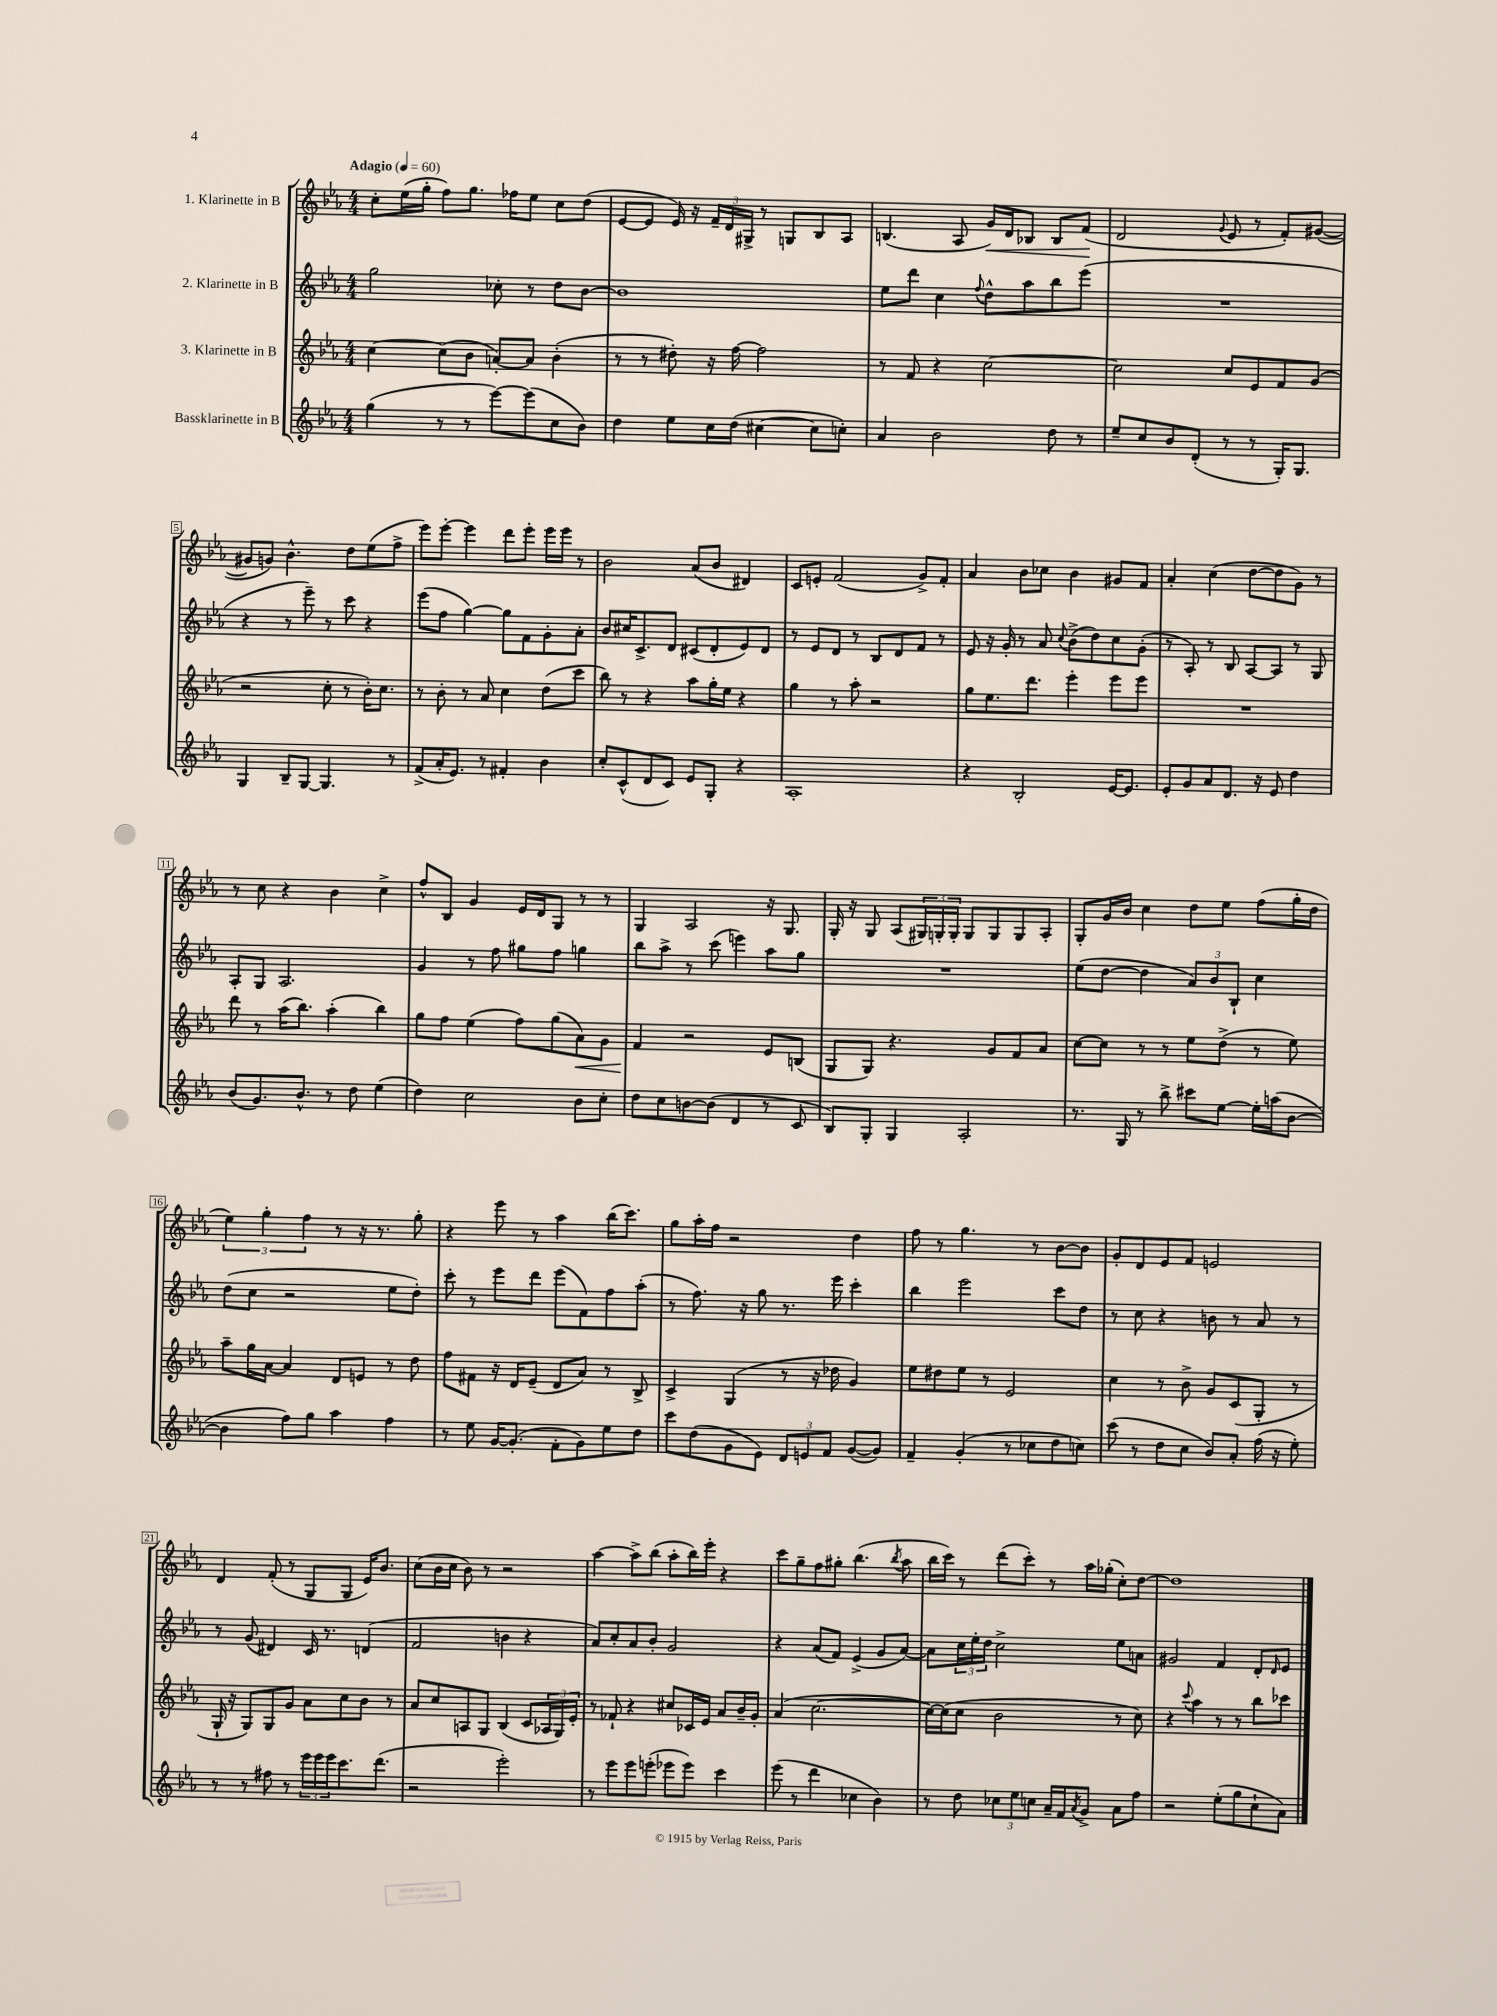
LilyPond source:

<<
\new StaffGroup <<
\new Staff = "s0" \with { instrumentName = "1. Klarinette in B" } {
    \clef treble \key ees \major \numericTimeSignature \time 4/4 \tempo "Adagio" 4 = 60
    c''8-. ees''16( g''16-. f''8) g''8. fes''16 ees''8 c''8 d''8( |
    ees'8~ ees'8 ees'16) r16 \tuplet 3/2 { f'16-- d'16 gis16-> } r8 g8 bes8 aes8 |
    b4.( aes8 g'16\<) d'16 bes8 bes8 f'8\!( |
    d'2 \appoggiatura { g'8 } ees'8 r8 f'8-.) gis'8~( |
    gis'8 g'8) bes'4.-^ d''8 ees''8( f''8-> |
    ees'''8) ees'''8~-. ees'''4 d'''8 ees'''8-. ees'''16 ees'''16 r8 |
    bes'2 aes'8( bes'8 dis'4) |
    c'8 e'8-. f'2( g'8->) f'8-. |
    aes'4 bes'8 ces''8 bes'4 gis'8 f'8 |
    aes'4-. c''4( d''8~ d''8 g'8) r8 |
    r8 c''8 r4 bes'4 c''4-> |
    f''8-^ bes8 g'4 ees'16 d'16 g8 r8 r8 |
    g4 aes2 r16 g8. |
    g16-. r16 g8 aes8( \tuplet 3/2 { gis16) g16-. g16-. } g8 g8 g8 aes8-. |
    g8-. g'16 bes'16 c''4 d''8 ees''8 f''8( g''16-. d''16 |
    \tuplet 3/2 { ees''4) g''4-. f''4 } r8 r16 r8. g''8-. |
    r4 ees'''8 r8 aes''4 bes''16( c'''8.) |
    g''8 aes''16-. f''16 r2 d''4 |
    f''8 r8 g''4. r8 bes'8~ bes'8 |
    g'8-. d'8 ees'8 f'8 e'2 |
    d'4 f'8-.( r8 g8 g8 ees'16) bes'8. |
    c''8( bes'16 c''16 bes'8) r8 r2 |
    aes''4~ aes''8-> bes''8( aes''8-. bes''16) ees'''16-. r4 |
    c'''8 g''8-- f''8 gis''8-. bes''4.( \acciaccatura { bes''8 } aes''8 |
    bes''16 c'''16) r8 d'''8( c'''8-.) r8 aes''16 ges''16-.( c''8-.) d''8~ |
    d''1 \bar "|." |
}
\new Staff = "s1" \with { instrumentName = "2. Klarinette in B" } {
    \clef treble \key ees \major \numericTimeSignature \time 4/4
    g''2 ces''8-. r8 d''8 bes'8~ |
    bes'1 |
    ees''8 d'''8 c''4 \appoggiatura { f''8 } d''8-^ aes''8 bes''8 ees'''8( |
    R1 |
    r4 r8 ees'''8--) r8 c'''8 r4 |
    ees'''8( f''8 g''4~) g''8 f'8 g'8-. aes'8-. |
    bes'8 cis''16 c'8.-> d'8 cis'8( d'8-. ees'8) d'8 |
    r8 ees'8 d'8 r8 bes8 d'8 f'8 r8 |
    ees'8 r16 g'16-. r8 aes'8 \appoggiatura { c''8 } bes'8->( d''8) c''8 g'8-.( |
    r8 aes8-.) r8 bes8 aes8~ aes8 r8 g8 |
    aes8-. g8 aes2. |
    g'4 r8 f''8 gis''8 f''8 g''4 |
    bes''8 aes''8-> r8 c'''8( e'''4) aes''8 g''8 |
    R1 |
    ees''8( d''8~ d''4 \tuplet 3/2 { aes'8) bes'8 bes8-! } c''4 |
    d''8( c''8 r2 ees''8 d''8-.) |
    c'''8-. r8 ees'''8 d'''8 ees'''8( f'8) f''8 aes''8-.( |
    r8 f''8.) r16 g''8 r8. ees'''16 c'''4-. |
    bes''4 ees'''2 c'''8 d''8 |
    r8 c''8 r4 b'8 r8 aes'8 r8 |
    r8 g'8( dis'4) c'16 r8. d'4( |
    f'2 b'4 r4 |
    aes'8) c''8-. aes'8 bes'8-. g'2 |
    r4 aes'8( f'8) ees'4->( g'8 aes'8~) |
    aes'8 \tuplet 3/2 { c''16 ees''16-. d''16 } c''2-> ees''8 a'8 |
    gis'2 f'4 d'8-. \grace { d'16 } ees'8 \bar "|." |
}
\new Staff = "s2" \with { instrumentName = "3. Klarinette in B" } {
    \clef treble \key ees \major \numericTimeSignature \time 4/4
    c''4~ c''8( bes'8 a'8~-.) a'8 bes'4-.( |
    r8 r8 dis''8-.) r16 f''16~ f''2 |
    r8 f'8 r4 c''2~ |
    c''2 c''8 ees'8 f'8 g'8( |
    r2 c''8-. r8 bes'16-.) c''8. |
    r8 bes'8-. r8 aes'8 c''4 d''8( c'''8 |
    bes''8) r8 r4 aes''8 g''16-. ees''16 r4 |
    g''4 r8 aes''8-. r2 |
    g''8 ees''8. d'''8. ees'''4-. ees'''8 ees'''8 |
    R1 |
    d'''8 r8 aes''16( bes''8.) aes''4-.( bes''4) |
    g''8 f''8 ees''4( f''8) g''8( aes'8\<) g'8 |
    f'4\! r2 ees'8 b8( |
    g8 g8) r4. g'8 f'8 aes'8 |
    c''8~ c''8 r8 r8 ees''8 d''8->( r8 ees''8) |
    aes''8-- g''16 aes'16~ aes'4 d'8 e'8 r8 d''8 |
    f''8 fis'8 r16 d'16 ees'8--( d'8 aes'8) r8 bes8-> |
    c'4-> g4( r8 r16 des''16 g'4) |
    ees''8 dis''8 ees''8 r8 ees'2 |
    c''4 r8 bes'8-> g'8 c'8( g8-. r8 |
    g16-! r16 g8) g8 g'8 aes'8 c''8 bes'8 r8 |
    aes'8 c''8 a8 g8 bes4( c'8 \tuplet 3/2 { aes16 g16) ees'16-. } |
    r8 fes'8-! r4 cis''8 ces'16 ees'16 aes'8 bes'16-- g'16-. |
    aes'4( c''2.~ |
    c''16~) c''16( c''8 bes'2 r8 c''8) |
    r4 \appoggiatura { c'''8 } aes''4 r8 r8 bes''8 ces'''8 \bar "|." |
}
\new Staff = "s3" \with { instrumentName = "Bassklarinette in B" } {
    \clef treble \key ees \major \numericTimeSignature \time 4/4
    g''4( r8 r8 ees'''8~) ees'''8( c''8 bes'8) |
    d''4 ees''8 c''16 d''16( cis''4~ cis''8 c''8-.) |
    aes'4 bes'2 d''8 r8 |
    ees''8-- c''8 bes'8 d'8-.( r8 r8 g16-.) g8. |
    g4 bes8-- g8~ g4. r8 |
    f'8->( aes'16-. ees'8.) r8 fis'4-. bes'4 |
    c''8-. c'8-^( d'8 c'8) ees'8 g8-. r4 |
    aes1-. |
    r4 bes2-. ees'16~ ees'8. |
    ees'8-. g'8 aes'8 d'8. r16 ees'8 d''4 |
    bes'8( g'8.) bes'8.-^ r8 d''8 ees''4( |
    d''4) c''2 bes'8 c''8-. |
    d''8 c''8 b'8~ b'8( d'4 r8 c'8 |
    bes8) g8-. g4 aes2-. |
    r8. g16 r8 bes''8-> cis'''8 ees''8~ ees''16-. a''16( bes'8~ |
    bes'4 f''8) g''8 aes''4 f''4 |
    r8 ees''8 g'16~ g'8.-.( f'8-. g'8) ees''8 d''8 |
    c'''8 d''8( g'8 ees'8) \tuplet 3/2 { d'8 e'8 f'8 } g'8~( g'8) |
    f'4-- g'4-.( r8 ces''8 d''8 c''8) |
    c'''8( r8 d''8 c''8 bes'8) aes'8-. f''16( r16 ees''8-.) |
    r8 r8 fis''8 r8 \tuplet 3/2 { ees'''16 ees'''16 ees'''16 } c'''8. d'''8.( |
    r2 ees'''2-.) |
    r8 ees'''8 ees'''8 e'''8-.( ees'''8 ees'''8) c'''4 |
    ees'''8( r8 d'''4 ces''4 bes'4) |
    r8 d''8 \tuplet 3/2 { ces''8 ees''8 c''8 } aes'16-- f'16 \acciaccatura { aes'8 } g'8-> aes'8 f''8 |
    r2 ees''8-.( g''8 c''8-! aes'8) \bar "|." |
}
>>
>>
\layout { \context { \Score \override BarNumber.stencil = #(make-stencil-boxer 0.1 0.3 ly:text-interface::print) } }
